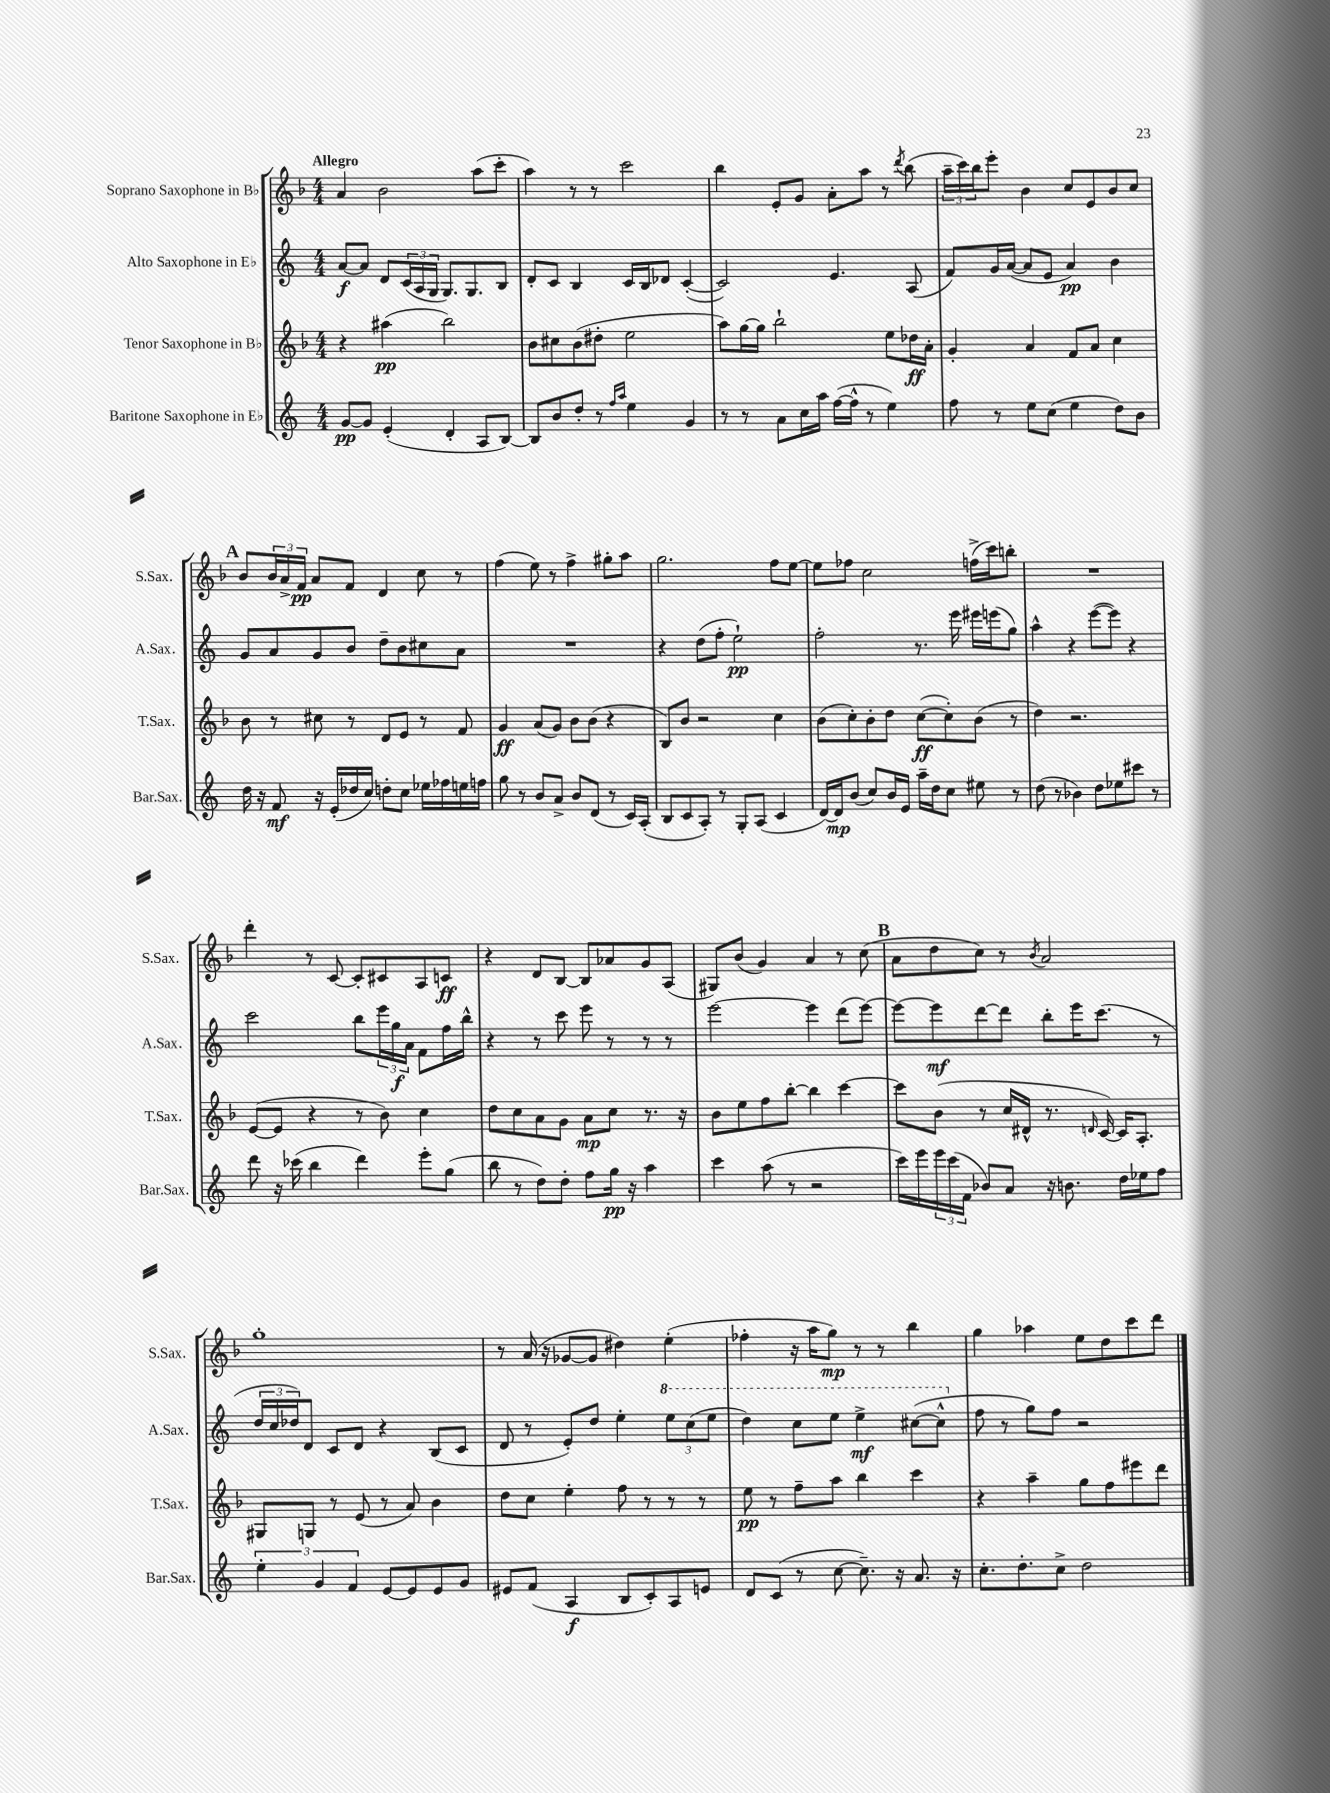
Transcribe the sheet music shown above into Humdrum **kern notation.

**kern	**dynam	**kern	**dynam	**kern	**dynam	**kern	**dynam
*part4	*part4	*part3	*part3	*part2	*part2	*part1	*part1
*staff4	*staff4	*staff3	*staff3	*staff2	*staff2	*staff1	*staff1
*I"Baritone Saxophone in E♭	*	*I"Tenor Saxophone in B♭	*	*I"Alto Saxophone in E♭	*	*I"Soprano Saxophone in B♭	*
*I'Bar.Sax.	*	*I'T.Sax.	*	*I'A.Sax.	*	*I'S.Sax.	*
*clefG2	*	*clefG2	*	*clefG2	*	*clefG2	*
*k[]	*	*k[b-]	*	*k[]	*	*k[b-]	*
*M4/4	*	*M4/4	*	*M4/4	*	*M4/4	*
=1	=1	=1	=1	=1	=1	=1	=1
!	!	!	!	!	!	!LO:TX:a:B:t=Allegro	!
[8g/L	pp	4r	.	[8a/L	f	4a/	.
8g/J]	.	.	.	8a/J]	.	.	.
(4e'/	.	(4aa#X\	pp	8d/L	.	2b-\	.
.	.	.	.	(24c/L	.	.	.
.	.	.	.	24A/	.	.	.
.	.	.	.	24G/JJ	.	.	.
4d'/	.	2bb-\)	.	8.G/L)	.	.	.
.	.	.	.	8.G/	.	.	.
8A/L	.	.	.	.	.	(8aa\L	.
[8B/J)	.	.	.	8B/J	.	8ccc'\J	.
=2	=2	=2	=2	=2	=2	=2	=2
8B/L]	.	8b-\L	.	8d'/L	.	4aa\)	.
8b/	.	8cc#X\	.	8c/J	.	.	.
8dd'/J	.	(8b-\	.	4B/	.	8r	.
8r	.	8dd#X'\J	.	.	.	8r	.
16qqff/LL	.	.	.	.	.	.	.
16qqaa/JJ	.	.	.	.	.	.	.
4ee\	.	2ee\	.	16c/LL	.	2ccc\	.
.	.	.	.	16B/J	.	.	.
.	.	.	.	8d-X/J	.	.	.
4g/	.	.	.	([4c'/	.	.	.
=3	=3	=3	=3	=3	=3	=3	=3
8r	.	8aa\L)	.	2c/])	.	4bb-\	.
8r	.	[16gg\L	.	.	.	.	.
.	.	16gg\JJ]	.	.	.	.	.
8a\L	.	2bb-`\	.	.	.	8e'/L	.
16cc\L	.	.	.	.	.	8g/J	.
16aa\JJ	.	.	.	.	.	.	.
([16ff\LL	.	.	.	4.e/	.	8a'\L	.
16ff^^\JJ]	.	.	.	.	.	.	.
8r	.	.	.	.	.	8aa\J	.
4ee\)	.	8ee\L	.	.	.	8r	.
.	.	.	.	.	.	8qddd/	.
.	.	16dd-X\L	ff	(8A/	.	(8bb-\	.
.	.	16a'\JJ	.	.	.	.	.
=4	=4	=4	=4	=4	=4	=4	=4
8ff\	.	4g'/	.	8f/L)	.	24aa~\LL	.
.	.	.	.	.	.	24ccc\)	.
.	.	.	.	.	.	24bb-\J	.
8r	.	.	.	16g/L	.	8eee'\J	.
.	.	.	.	([16a/JJ	.	.	.
8ee\L	.	4a/	.	8a/L]	.	4b-\	.
(8cc\J	.	.	.	8e/J	.	.	.
4ee\	.	8f/L	.	4a/)	pp	8cc/L	.
.	.	8a/J	.	.	.	8e/	.
8dd\L)	.	4cc\	.	4b\	.	8b-/	.
8b\J	.	.	.	.	.	8cc/J	.
!!LO:LB:g=z
!!LO:REH:place=s1:t=A
=5	=5	=5	=5	=5	=5	=5	=5
16dd\	.	8b-\	.	8g/L	.	8b-/L	.
16r	.	.	.	.	.	.	.
8f/	mf	8r	.	8a/	.	24b-/L	.
.	.	.	.	.	.	24a^/	.
.	.	.	.	.	.	24f/JJ	pp
16r	.	8cc#X\	.	8g/	.	8a/L	.
(16e'/LL	.	.	.	.	.	.	.
16dd-X/	.	8r	.	8b/J	.	8f/J	.
16cc/JJ)	.	.	.	.	.	.	.
8ddn'\L	.	8d/L	.	8dd~\L	.	4d/	.
8cc\J	.	8e/J	.	8b\	.	.	.
16ee-X\LL	.	8r	.	8cc#X\	.	8cc\	.
16ff-X\	.	.	.	.	.	.	.
16een\	.	8f/	.	8a\J	.	8r	.
16ffn\JJ	.	.	.	.	.	.	.
=6	=6	=6	=6	=6	=6	=6	=6
8gg\	.	4g/	ff	1r	.	(4ff\	.
8r	.	.	.	.	.	.	.
8b/L	.	(8a/L	.	.	.	8ee\)	.
8a^/J	.	8g/J)	.	.	.	8r	.
8b/L	.	8b-\L	.	.	.	4ff^\	.
(8d/J	.	(8b-\J	.	.	.	.	.
8r	.	4r	.	.	.	8gg#X'\L	.
16c/LL)	.	.	.	.	.	8aa\J	.
(16A'/JJ	.	.	.	.	.	.	.
=7	=7	=7	=7	=7	=7	=7	=7
8B/L	.	8B-/L)	.	4r	.	2.gg\	.
8c/	.	8b-/J	.	.	.	.	.
8A'/J)	.	2r	.	(8dd\L	.	.	.
8r	.	.	.	8ff'\J	.	.	.
8G'/L	.	.	.	2ee`\)	pp	.	.
(8A/J	.	.	.	.	.	.	.
4c/	.	4cc\	.	.	.	8ff\L	.
.	.	.	.	.	.	[8ee\J	.
=8	=8	=8	=8	=8	=8	=8	=8
[16d/LL)	.	(8b-\L	.	2ff'\	.	8ee\L]	.
16d/J]	mp	.	.	.	.	.	.
(8b/J	.	8cc'\)	.	.	.	8ff-X\J	.
8cc/L)	.	8b-'\	.	.	.	2cc\	.
16b/L	.	8dd\J	.	.	.	.	.
16e/JJ	.	.	.	.	.	.	.
16aa~\LL	.	([8cc\L	ff	8.r	.	.	.
16dd\J	.	.	.	.	.	.	.
8cc\J	.	8cc'\])	.	.	.	.	.
.	.	.	.	16eee\	.	.	.
8ee#X\	.	(8b-\J	.	16eee#X\LL	.	(16ffn^\LL	.
.	.	.	.	(16eeen\J	.	16ccc\J)	.
8r	.	8r	.	8gg\J)	.	8bbn'\J	.
=9	=9	=9	=9	=9	=9	=9	=9
(8dd\	.	4dd\)	.	4aa^^\	.	1r	.
8r	.	.	.	.	.	.	.
4b-X\)	.	2.r	.	4r	.	.	.
8dd\L	.	.	.	([8eee\L	.	.	.
8ee-X\	.	.	.	8eee\J])	.	.	.
8ccc#X\J	.	.	.	4r	.	.	.
8r	.	.	.	.	.	.	.
!!LO:LB:g=z
=10	=10	=10	=10	=10	=10	=10	=10
8ddd\	.	([8e/L	.	2ccc\	.	4ddd'\	.
16r	.	8e/J]	.	.	.	.	.
(16ccc-X\	.	.	.	.	.	.	.
4bb\	.	4r	.	.	.	8r	.
.	.	.	.	.	.	[8c/	.
4ddd\)	.	8r	.	8bb\L	.	8c'/L]	.
.	.	8b-\)	.	24eee\L	.	8c#X/	.
.	.	.	.	24gg\	f	.	.
.	.	.	.	24a\JJ	.	.	.
8eee'\L	.	4cc\	.	8f\L	.	8A/	.
(8gg\J	.	.	.	16ff\L	.	8cn/J	ff
.	.	.	.	16bb^^\JJ	.	.	.
=11	=11	=11	=11	=11	=11	=11	=11
8bb\	.	8dd\L	.	4r	.	4r	.
8r	.	8cc\	.	.	.	.	.
8dd\L)	.	8a\	.	8r	.	8d/L	.
8dd'\J	.	8g\J	.	8ccc\	.	[8B-/J	.
8ff\L	.	8a\L	mp	8eee\	.	8B-/L]	.
16gg\Jk	pp	8cc\J	.	8r	.	8a-X/	.
16r	.	.	.	.	.	.	.
4aa\	.	8.r	.	8r	.	8g/	.
.	.	.	.	8r	.	(8A/J	.
.	.	16r	.	.	.	.	.
=12	=12	=12	=12	=12	=12	=12	=12
4ccc\	.	8b-\L	.	[2eee\	.	8G#X/L)	.
.	.	8ee\	.	.	.	(8b-/J	.
(8aa\	.	8ff\	.	.	.	4g/)	.
8r	.	[8bb-'\J	.	.	.	.	.
2r	.	4bb-\]	.	4eee\]	.	4a/	.
.	.	[4ccc\	.	(8ddd\L	.	8r	.
.	.	.	.	[8eee\J)	.	(8cc\	.
!!LO:REH:place=s1:t=B
=13	=13	=13	=13	=13	=13	=13	=13
16ccc\LL)	.	8ccc\L]	.	8eee\L_	.	8a\L	.
16eee\	.	.	.	.	.	.	.
24eee\	.	(8b-\J	.	8eee\]	mf	8dd\	.
(24ccc\	.	.	.	.	.	.	.
24f\JJ	.	.	.	.	.	.	.
8b-X/L)	.	8r	.	[8ddd\	.	8cc\J)	.
8a/J	.	16cc/LL	.	8ddd\J]	.	8r	.
.	.	16d#X^^/JJ	.	.	.	.	.
.	.	.	.	.	.	8qb-/	.
16r	.	8.r	.	8bb'\L	.	2a/	.
8.bn\	.	.	.	.	.	.	.
.	.	.	.	16eee\K	.	.	.
.	.	16qqdn/	.	.	.	.	.
.	.	[16c/)	.	(8.ccc\J	.	.	.
16dd\LL	.	16c/KL]	.	.	.	.	.
16ee-X\J	.	8.A'/J	.	.	.	.	.
8ff\J	.	.	.	8r	.	.	.
!!LO:LB:g=z
=14	=14	=14	=14	=14	=14	=14	=14
6ee'\	.	8G#X/L	.	24dd/LL	.	1gg'	.
.	.	.	.	24cc/	.	.	.
.	.	.	.	24dd-X/J)	.	.	.
.	.	8Gn/J	.	8d/J	.	.	.
6g/	.	.	.	.	.	.	.
.	.	8r	.	8c/L	.	.	.
6f/	.	.	.	.	.	.	.
.	.	(8e/	.	8d/J	.	.	.
[8e/L	.	8r	.	4r	.	.	.
8e/]	.	8a/)	.	.	.	.	.
8e/	.	4b-\	.	(8B/L	.	.	.
8g/J	.	.	.	8c/J	.	.	.
=15	=15	=15	=15	=15	=15	=15	=15
8e#X/L	.	8dd\L	.	8d/	.	8r	.
(8f/J	.	8cc\J	.	8r	.	(16a/	.
.	.	.	.	.	.	16r	.
4A/	f	4ee'\	.	8e'/L)	.	[8g-X/L	.
.	.	.	.	8dd/J	.	8g-/J]	.
8B/L	.	8ff\	.	4ee'\	.	4dd#X\)	.
8c'/)	.	8r	.	.	.	.	.
*	*	*	*	*8va	*	*	*
8A/	.	8r	.	12eee\L	.	(4ee'\	.
.	.	.	.	(12ccc\	.	.	.
8en/J	.	8r	.	.	.	.	.
.	.	.	.	12eee\J	.	.	.
=16	=16	=16	=16	=16	=16	=16	=16
8d/L	.	8ee\	pp	4ddd\)	.	4ff-X'\	.
(8c/J	.	8r	.	.	.	.	.
8r	.	8ff~\L	.	8ccc\L	.	16r	.
.	.	.	.	.	.	16aa\KL	.
[8cc\	.	8aa\J	.	8eee\J	.	8gg\J)	mp
8.cc~\])	.	4bb-\	.	4eee^\	mf	8r	.
.	.	.	.	.	.	8r	.
16r	.	.	.	.	.	.	.
8.a/	.	4ccc\	.	([8ccc#X\L	.	4bb-\	.
.	.	.	.	8ccc#^^\J]	.	.	.
16r	.	.	.	.	.	.	.
=17	=17	=17	=17	=17	=17	=17	=17
*	*	*	*	*X8va	*	*	*
8.cc'\L	.	4r	.	8ff\	.	4gg\	.
.	.	.	.	8r	.	.	.
8.dd'\	.	.	.	.	.	.	.
.	.	4aa~\	.	8gg\L)	.	4aa-X\	.
8cc^\J	.	.	.	8ff\J	.	.	.
2dd\	.	8gg\L	.	2r	.	8ee\L	.
.	.	8ff\	.	.	.	8dd\	.
.	.	8eee#X\	.	.	.	8ccc\	.
.	.	8ddd\J	.	.	.	8ddd\J	.
==	==	==	==	==	==	==	==
*-	*-	*-	*-	*-	*-	*-	*-
